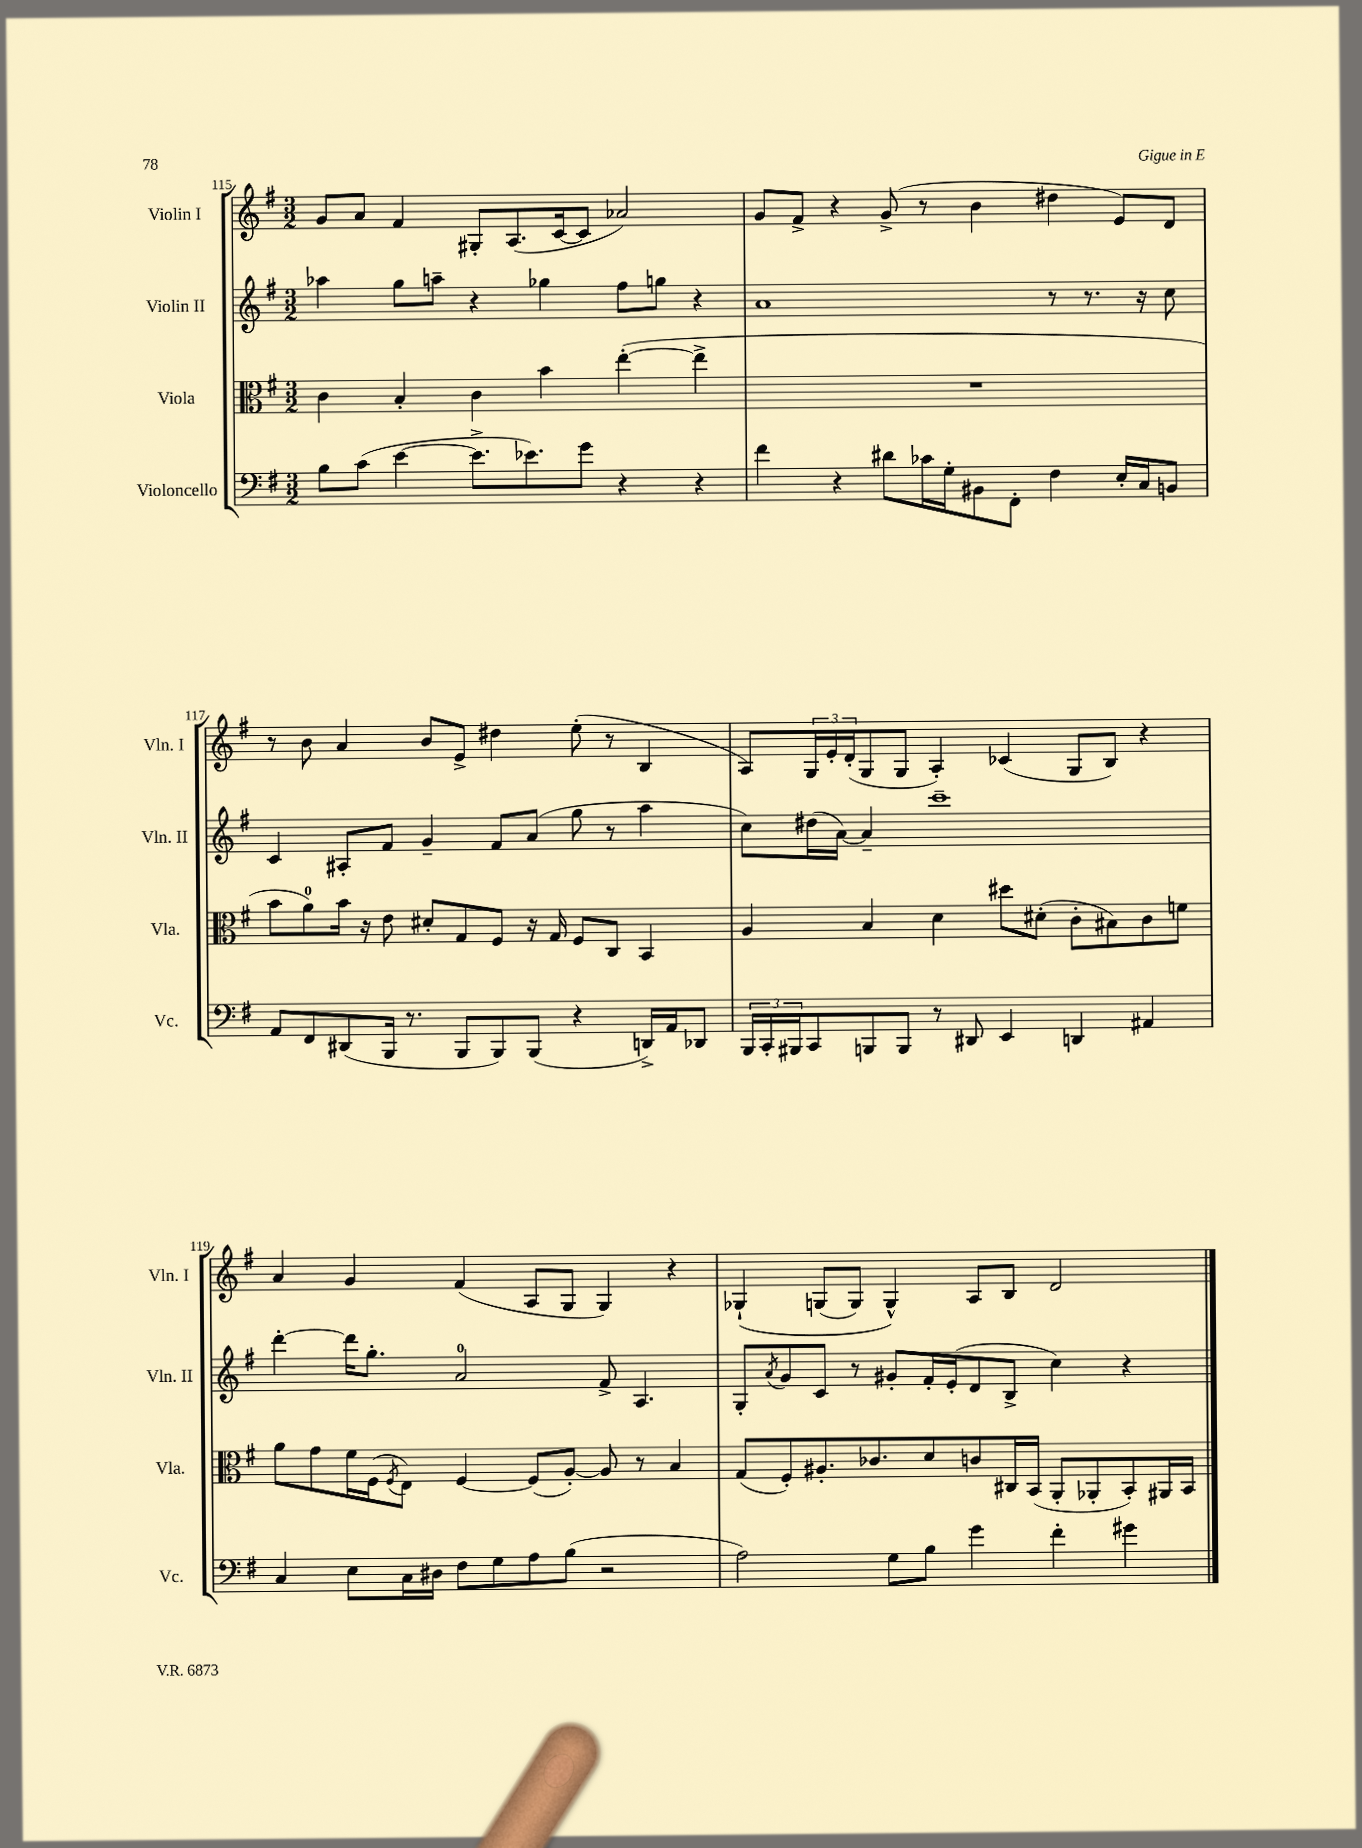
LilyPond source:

<<
\new StaffGroup <<
\new Staff = "s0" \with { instrumentName = "Violin I" shortInstrumentName = "Vln. I" } {
    \clef treble \key g \major \numericTimeSignature \time 3/2
    g'8 a'8 fis'4 gis8-. a8.( c'16~ c'8 aes'2) |
    g'8 fis'8-> r4 g'8->( r8 b'4 dis''4 e'8) d'8 |
    r8 b'8 a'4 b'8 e'8-> dis''4 e''8-.( r8 b4 |
    a8) \tuplet 3/2 { g16 e'16-. d'16-.( } g8 g8 a4-.) ces'4( g8 b8) r4 |
    a'4 g'4 fis'4( a8 g8 g4) r4 |
    ges4-!\( g8( g8) g4-^\) a8 b8 d'2 \bar "|." |
}
\new Staff = "s1" \with { instrumentName = "Violin II" shortInstrumentName = "Vln. II" } {
    \clef treble \key g \major \numericTimeSignature \time 3/2
    aes''4 g''8 a''8-- r4 ges''4 fis''8 g''8 r4 |
    a'1 r8 r8. r16 c''8 |
    c'4 ais8-. fis'8 g'4-- fis'8 a'8( g''8 r8 a''4 |
    c''8) dis''16( a'16~) a'4-- c'''1-- |
    d'''4~-. d'''16 g''8.-. a'2-0 fis'8-> a4. |
    g8-. \acciaccatura { a'8 } g'8 c'8 r8 gis'8-. fis'16-. e'16-.( d'8 b8-> c''4) r4 \bar "|." |
}
\new Staff = "s2" \with { instrumentName = "Viola" shortInstrumentName = "Vla." } {
    \clef alto \key g \major \numericTimeSignature \time 3/2
    c'4 b4-. c'4 b'4 e''4~-.( e''4-> |
    R1. |
    b'8 a'8-0) b'16 r16 e'8 dis'8-. g8 fis8 r16 g16 fis8 c8 b,4 |
    a4 b4 d'4 dis''8 dis'8-.( c'8-. bis8) c'8 f'8 |
    a'8 g'8 fis'16 fis16( \acciaccatura { fis8 } e8) fis4~ fis8( a8~-.) a8 r8 b4 |
    g8( fis8-.) ais8.-. ces'8. d'8 c'8 cis16 b,16( a,8-. aes,8-. b,8-.) ais,16 b,16 \bar "|." |
}
\new Staff = "s3" \with { instrumentName = "Violoncello" shortInstrumentName = "Vc." } {
    \clef bass \key g \major \numericTimeSignature \time 3/2
    b8 c'8( e'4~ e'8.-> ees'8.) g'8 r4 r4 |
    fis'4 r4 dis'8 ces'16 g16-. bis,8 fis,8-. fis4 e16-. c16 b,8 |
    a,8 fis,8 dis,8( b,,16 r8. b,,8 b,,8) b,,8( r4 d,16->) a,16 des,8 |
    \tuplet 3/2 { b,,16 c,16-. bis,,16 } c,8 b,,8 b,,8 r8 dis,8 e,4 d,4 ais,4 |
    c4 e8 c16 dis16 fis8 g8 a8 b8( r2 |
    a2) g8 b8 g'4 fis'4-. gis'4 \bar "|." |
}
>>
>>
\layout { \context { \Score currentBarNumber = #115 } }
